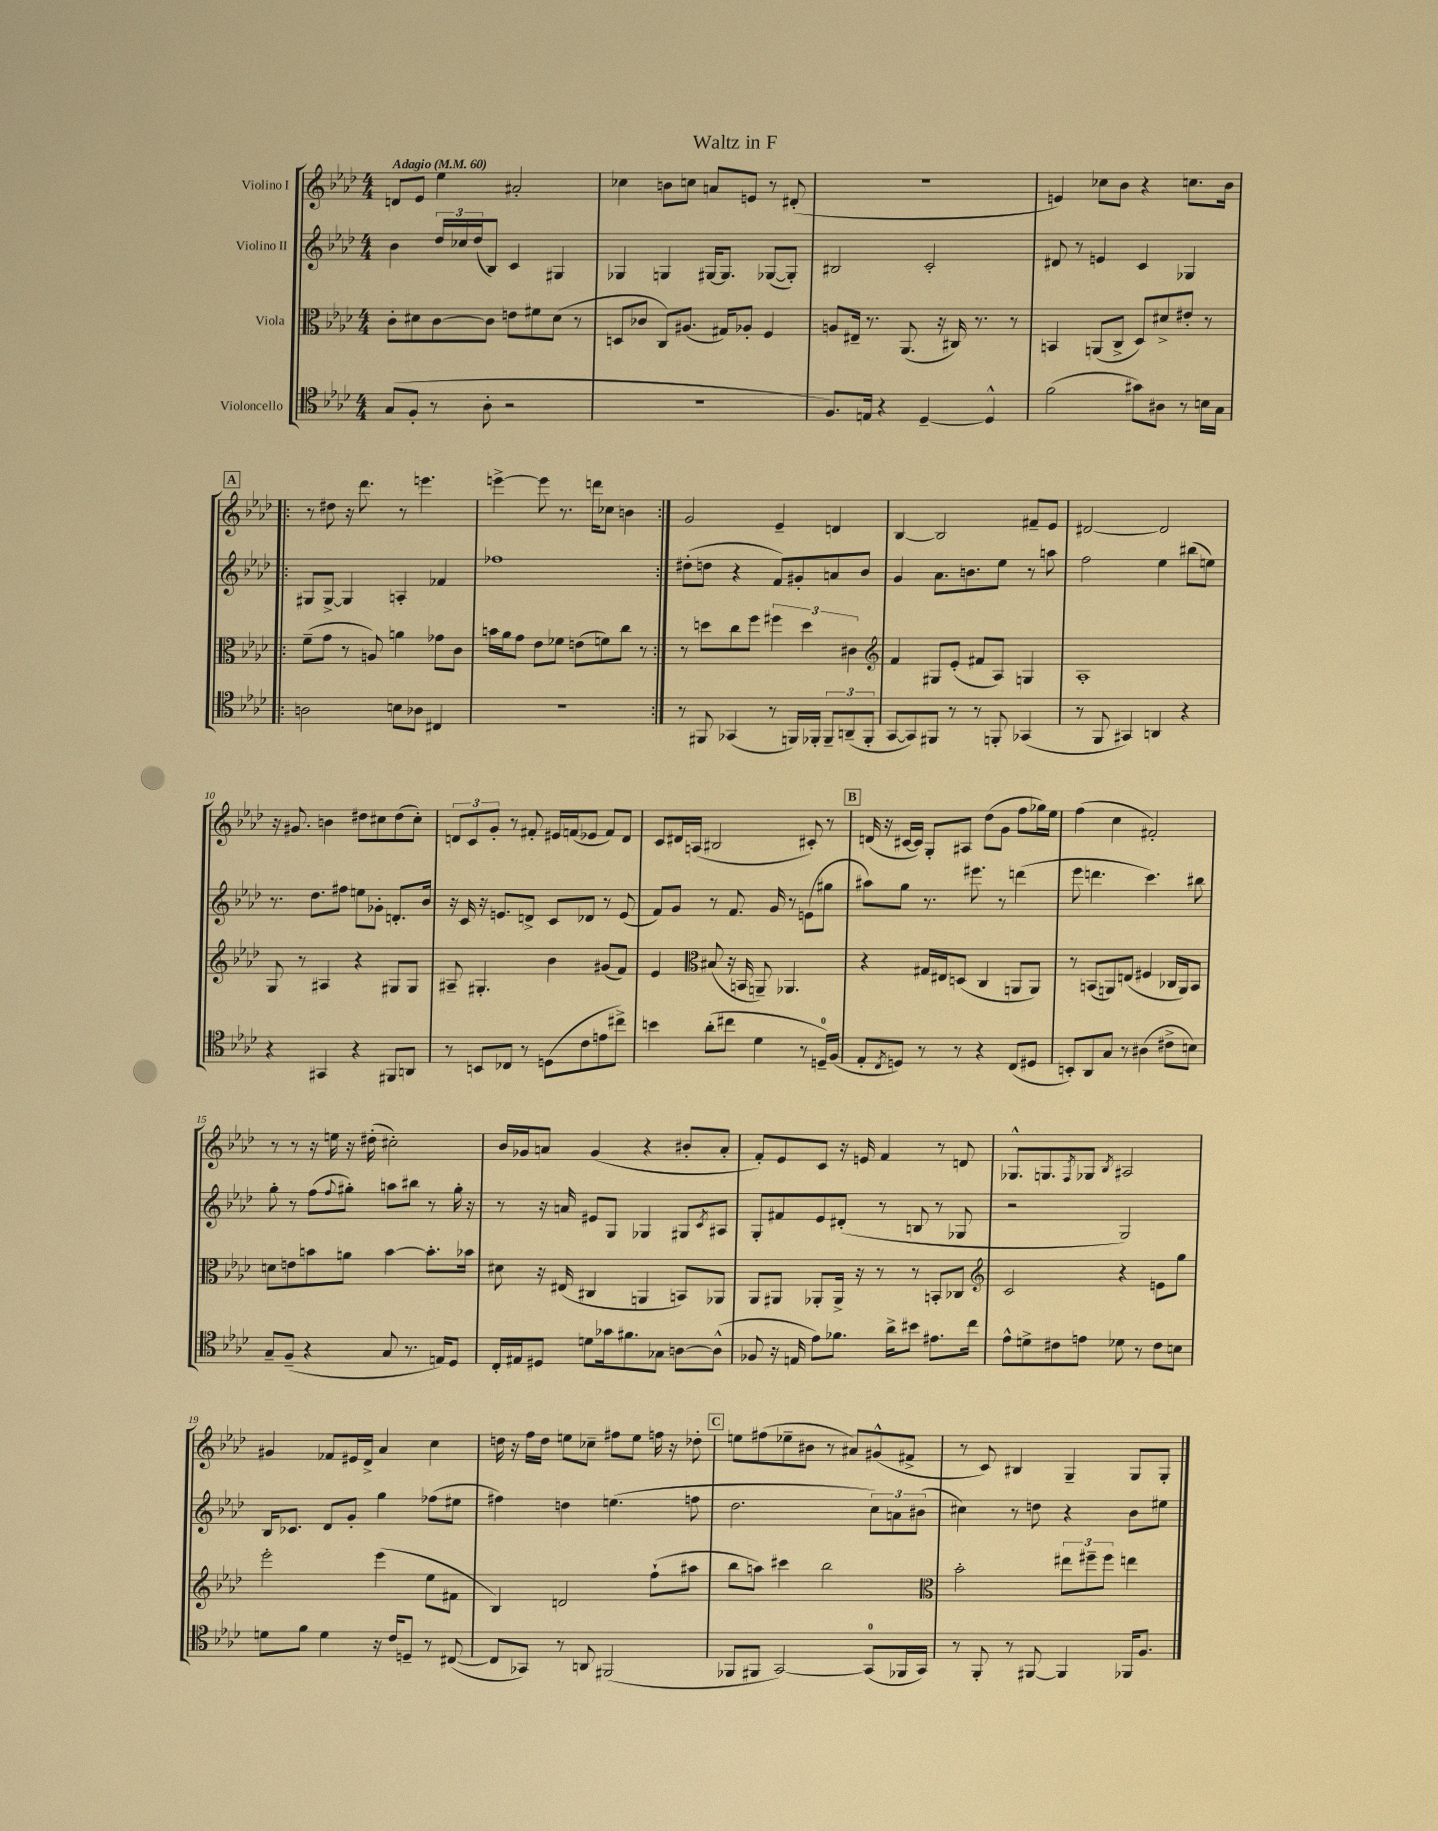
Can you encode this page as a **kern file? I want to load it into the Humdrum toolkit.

**kern	**kern	**kern	**kern
*staff4	*staff3	*staff2	*staff1
*clefC4	*clefC3	*clefG2	*clefG2
*k[b-e-a-d-]	*k[b-e-a-d-]	*k[b-e-a-d-]	*k[b-e-a-d-]
*M4/4	*M4/4	*M4/4	*M4/4
*MM60	*MM60	*MM60	*MM60
(8G	8c'	4b-	8d
8F'	8d#	.	8e-
8r	[8c	24dd-	4ee-
.	.	24cc-	.
.	.	(24dd-	.
8A-'	8c]	8B-)	.
2r	8e	4c	2a#'
.	8f#	.	.
.	(8d#	4G#	.
.	8r	.	.
=	=	=	=
1r	8D	4G-	4cc-
.	8c-	.	.
.	8C)	4G	8b
.	(8.A#	.	8cc
.	.	[16G#	8a
.	16G#)	8.G#]	.
.	8A-'	.	8e
.	4F	([8G-	8r
.	.	8G-'])	(8d#'
=	=	=	=
8.F)	8A	2B#	1r
.	16E#~	.	.
16E	8.r	.	.
4r	.	.	.
.	(8.AA-	.	.
[4D-~	.	2c'	.
.	16r	.	.
.	16C#)	.	.
.	8.r	.	.
4D-^^]	.	.	.
.	8r	.	.
=	=	=	=
(2f	4BB	8d#	4e)
.	.	8r	.
.	(8AA	4e	8cc-
.	8C^	.	8b-
8g#)	8D-)	4c	4r
8A#	8d#^	.	.
8r	8e#'	4G-	8.cc
16B	8r	.	.
16G	.	.	16b-
=!|:	=!|:	=!|:	=!|:
2A	(8f~	8G#	8r
.	8g	[8G#^	8dd#
.	8r	4G#]	16r
.	.	.	8.ddd-
.	8A)	.	.
8B	4a	4A'	8r
8A-	.	.	4.eee
4C#	8g-	4f-	.
.	8c	.	.
=	=	=	=
1r	16b	1ff-	[4eee^
.	16a-	.	.
.	8g	.	.
.	8e-	.	8eee]
.	8f-	.	8.r
.	(8e	.	.
.	.	.	16ddd
.	8f)	.	8cc-
.	8cc	.	4b
.	8r	.	.
=:|!	=:|!	=:|!	=:|!
8r	8r	(8dd#'	2g
8FF#	8dd	8dd	.
(4GG-	8cc	4r	.
.	8ff	.	.
8r	6ff#	8f)	4e-~
16FF)	.	8g#'	.
.	6dd	.	.
16FF-'	.	.	.
12FF-~	.	8a	4d
(12AA~	6c#	.	.
.	.	8b-	.
12FF-'	.	.	.
=	=	=	=
*	*clefG2	*	*
[8GG	4f	4g	[4B-
8GG])	.	.	.
8FF#	8G#	8.a-	2B-]
8r	(8e-'	.	.
.	.	8.b	.
8r	8f#	.	.
8FF'	8A-)	8ee-	.
(4GG-	4G	8r	8f#~
.	.	8aa	8e-
=	=	=	=
8r	1A-'	2ff	[2d#
8FF	.	.	.
4GG#)	.	.	.
4AA	.	4ee-	2d#]
4r	.	(8bb#	.
.	.	8ee)	.
=	=	=	=
4r	8G	8.r	16r
.	.	.	8.g#
.	8r	.	.
.	.	8.dd-	.
4GG#	4A#	.	4b
.	.	8ff#	.
4r	4r	8ee	8dd#
.	.	8g-'	8cc#
8FF#	8G#	8.d'	(8dd#
8AA	8G#	.	8cc#')
.	.	16b-	.
=	=	=	=
8r	8A#~	16r	12d
.	.	16c	.
.	.	.	12c
8BB	4.G#'	16r	.
.	.	.	12g'
.	.	8.e	.
8C-	.	.	8r
8r	.	8d^	8f#'
(8D	4b-	8c	16e#
.	.	.	(16f
8c	.	8d-	8e-
8e	(8g#	8r	8f)
8cc#^)	8f)	(8e	8d
=	=	=	=
4b	4e-	8f)	8c
.	.	8g	16d#
.	.	.	(16A
*	*clefC3	*	*
(8a-'	(8B#	8r	2B#
8cc#	16r	8.f	.
.	16BB	.	.
4d-	8AA~)	.	.
.	.	16g	.
.	4.AA-	8r	.
8r	.	(8e	8c#')
16D~)	.	8gg#	8r
(16F	.	.	.
=	=	=	=
8E-'	4r	8aa#)	(16d
.	.	.	16r
8qC	.	.	.
8D)	.	8gg	[16c#
.	.	.	16c#])
8r	16G#	8.r	8G'
.	16E#	.	.
8r	(8D	.	8A#
.	.	8.eee#	.
4r	4C	.	(8dd-
.	.	8r	8g
(8C	8AA	(4ddd	8ff
8D#	8AA)	.	16gg-)
.	.	.	16ee-
=	=	=	=
8BB')	8r	8eee-	(4ff
8AA-	(8BB	4.ddd	.
8G	8AA)	.	4cc
8r	(8E	.	.
(4A#	4F#	4.ccc)	2f#')
8c#^	16C-	.	.
.	16AA)	.	.
8B)	8BB	8bb#	.
=	=	=	=
8G~	8d	8gg'	8r
(8F~	8e	8r	8r
4r	8b	(8ff	16r
.	.	.	16ee
.	.	8qqff	.
.	8a	8gg#')	16r
.	.	.	(16dd#'
8G	[4b	8aa	2cc#')
8.r	.	8bb#	.
.	8.b']	8r	.
16E)	.	.	.
8D-	.	16gg#'	.
.	16b-	16r	.
=	=	=	=
16C'	8d#	8r	16b-
16E#	.	.	16g-
8D#	16r	16r	8a
.	(16E#	16a	.
8d	4C#	8e#	(4g-
16g-	.	8G	.
8.f#	.	.	.
.	4AA	4G-	4r
8G-	.	.	.
[8A	8BB)	8G#	8b#'
.	.	8qc	.
(8A^^]	8AA-	8A#	8a'
=	=	=	=
8F-	8AA-	8G'	8f')
16r	8AA#	8f#	8e-
16E	.	.	.
8e-)	8AA-'	8e-	8c
8.f-	16AA-^	(8d#'	16r
.	16r	.	16e
.	8r	8r	4f
16a-^	.	.	.
8b#	8r	8B	.
8.e#	8BB'	8r	8r
.	8C-	8G-	8d
16cc	.	.	.
=	=	=	=
*	*clefG2	*	*
8e-^^	2c	2r	8.G-^^
8d^	.	.	.
.	.	.	8.G
8c#	.	.	.
.	.	.	8qF
8e	.	.	8G-
.	.	.	8qB-
8d-	4r	2G)	2A#
8r	.	.	.
8c#	8e	.	.
8B	8gg	.	.
=	=	=	=
8d	2eee-'	16B-	4g#
.	.	8.c-	.
8f	.	.	.
4d	.	8d-	8f-
.	.	8g'	16e#
.	.	.	16d-^
16r	(4eee-	4gg	4a-
16c	.	.	.
8D~	.	.	.
8r	8ee-	(8ff-	4cc
([8C#	8f#	8ee#	.
=	=	=	=
8C#]	4B-)	4ff#)	16dd
.	.	.	16r
8GG-)	.	.	16ff
.	.	.	16dd
8r	2d	4dd	8ee
8AA	.	.	8cc-~
(2FF#	.	(4.ee	8ff#
.	.	.	8ee
.	(8ff`	.	16ff
.	.	.	16r
.	8aa#	8ff	8dd-'
=	=	=	=
8FF-	8bb-	2.dd-	8ee
8FF#	8aa)	.	(8ff#
[2GG)	4ccc#	.	8ee-~
.	.	.	8b#
.	2bb-	.	8r
.	.	.	8a#)
(8GG]	.	12cc)	(8g#^^
.	.	12a	.
16FF-	.	.	8f#^
.	.	(12b#	.
16GG)	.	.	.
=	=	=	=
*	*clefC3	*	*
8r	2b-'	4cc#)	8r
8FF'	.	.	8c)
8r	.	8r	4B#
[8FF#	.	8dd	.
4FF#]	12ee#	4r	4G~
.	12ff#~	.	.
.	12ff#	.	.
16FF-	4ee	8b-	8G
8.F	.	.	.
.	.	8ee#	8G'
==	==	==	==
*-	*-	*-	*-
